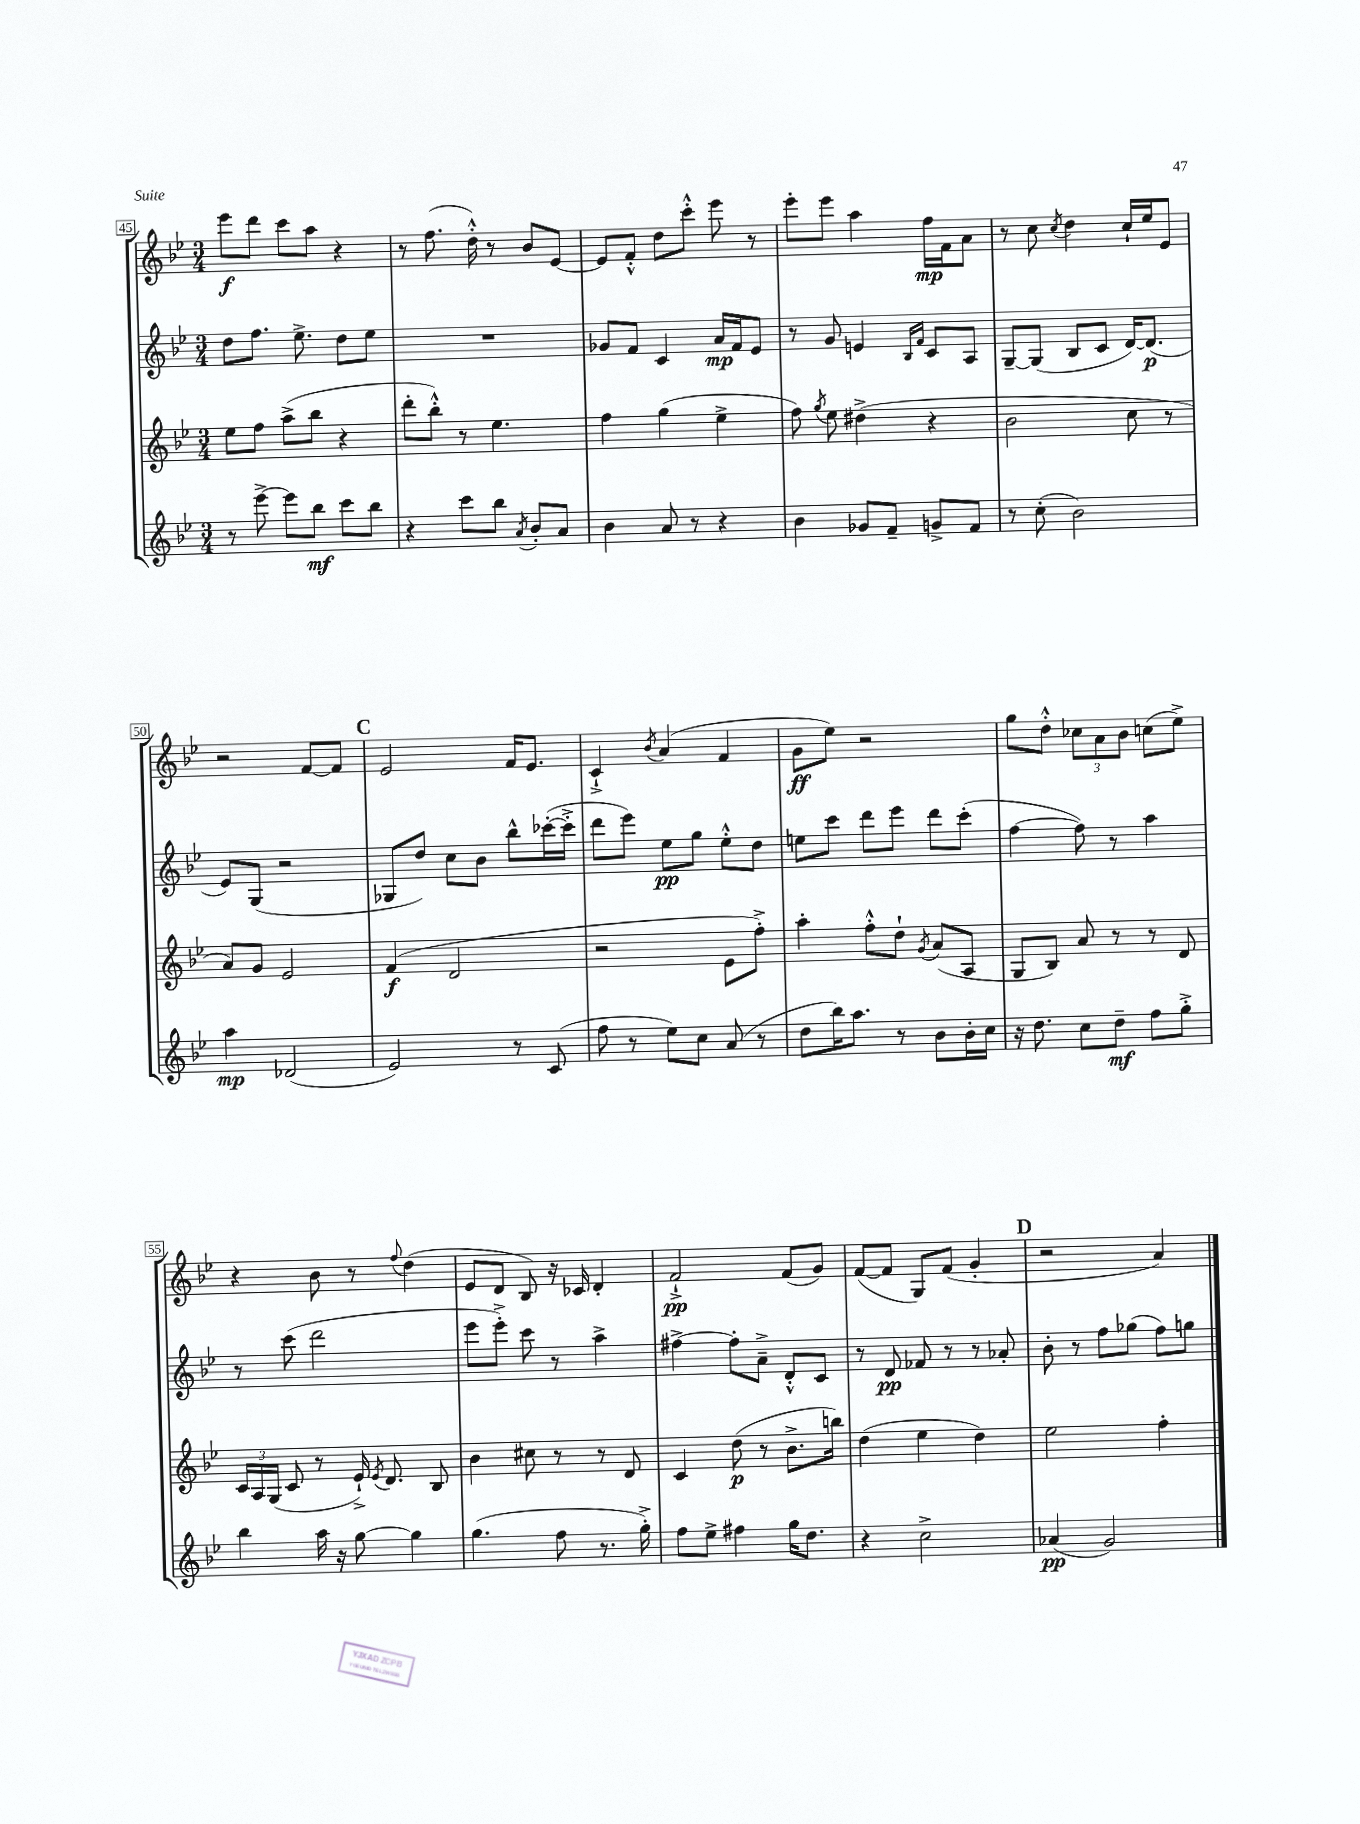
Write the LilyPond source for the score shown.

<<
\new StaffGroup <<
\new Staff = "s0" {
    \clef treble \key bes \major \numericTimeSignature \time 3/4
    \autoBeamOff ees'''8[\f d'''8] c'''8[ a''8] r4 |
    r8 f''8.( d''16-.-^) r8 bes'8[ ees'8]~ |
    ees'8[ f'8]-.-^ d''8[ c'''8]-.-^ ees'''8 r8 |
    ees'''8[-. ees'''8] a''4 f''16[\mp f'16 a'8] |
    r8 c''8 \acciaccatura { c''8 } d''4 c''16[-! ees''16 ees'8] |
    r2 f'8[~ f'8] |
    \mark \markup { \bold "C" } ees'2 f'16[ ees'8.] |
    c'4-!-> \acciaccatura { bes'8 } a'4( f'4 |
    g'8[\ff ees''8]) r2 |
    g''8[ d''8]-.-^ \tuplet 3/2 { ces''8[ a'8 bes'8] } c''8[( ees''8]->) |
    r4 bes'8 r8 \appoggiatura { f''8 } d''4( |
    ees'8[ d'8] bes8) r16 ces'16 d'4-. |
    f'2-!->\pp f'8[( g'8]) |
    f'8[~( f'8] g8[) f'8]( g'4-. |
    \mark \markup { \bold "D" } r2 a'4) \bar "|." |
}
\new Staff = "s1" {
    \clef treble \key bes \major \numericTimeSignature \time 3/4
    \autoBeamOff d''8[ f''8.] ees''8.-> d''8[ ees''8] |
    R2. |
    ges'8[ f'8] c'4 a'16[\mp f'16 ees'8] |
    r8 g'8 e'4 \grace { bes16[ f'16] } c'8[ a8] |
    g8[~-- g8]( bes8[ c'8] d'16[~) d'8.]\p( |
    ees'8[) g8]( r2 |
    \mark \markup { \bold "C" } ges8[ d''8]) c''8[ bes'8] bes''8[-^ ces'''16~-.( ces'''16]-.-> |
    d'''8[ ees'''8]) ees''8[\pp g''8] ees''8[-.-^ d''8] |
    e''8[ c'''8] d'''8[ ees'''8] d'''8[ c'''8]-.( |
    f''4~ f''8) r8 a''4 |
    r8 c'''8( d'''2 |
    ees'''8[ ees'''8]-.->) c'''8 r8 a''4-> |
    fis''4~-> fis''8[-. a'8]---> d'8[-.-^ c'8] |
    r8 d'8\pp fes'8 r8 r8 aes'8-. |
    \mark \markup { \bold "D" } bes'8-. r8 f''8[ ges''8]( f''8[) g''8] \bar "|." |
}
\new Staff = "s2" {
    \clef treble \key bes \major \numericTimeSignature \time 3/4
    \autoBeamOff ees''8[ f''8] a''8[->( bes''8] r4 |
    d'''8[-. bes''8]-.-^) r8 ees''4. |
    f''4 g''4( ees''4-> |
    f''8) \acciaccatura { g''8 } ees''8 dis''4->( r4 |
    bes'2 c''8 r8 |
    a'8[) g'8] ees'2 |
    \mark \markup { \bold "C" } f'4\f( d'2 |
    r2 ees'8[ f''8]-.->) |
    a''4-. f''8[-.-^ d''8]-! \acciaccatura { g'8 } a'8[( a8] |
    g8[ bes8]) a'8 r8 r8 d'8 |
    \tuplet 3/2 { c'16[ a16 g16]( } c'8 r8 ees'16-!->) \acciaccatura { ees'8 } d'8. bes8 |
    bes'4 cis''8 r8 r8 d'8 |
    c'4 d''8\p( r8 bes'8.[-> b''16]) |
    d''4( ees''4 d''4) |
    \mark \markup { \bold "D" } ees''2 f''4-. \bar "|." |
}
\new Staff = "s3" {
    \clef treble \key bes \major \numericTimeSignature \time 3/4
    \autoBeamOff r8 ees'''8~-> ees'''8[ bes''8]\mf c'''8[ bes''8] |
    r4 c'''8[ bes''8] \acciaccatura { a'8 } bes'8[-. a'8] |
    bes'4 a'8 r8 r4 |
    bes'4 ges'8[ f'8]-- g'8[-> f'8] |
    r8 c''8-.( bes'2) |
    a''4\mp des'2( |
    \mark \markup { \bold "C" } ees'2) r8 c'8( |
    f''8 r8 ees''8[) c''8] a'8( r8 |
    d''8[ bes''16) a''8.] r8 bes'8[ bes'16-. c''16] |
    r16 d''8. c''8[ d''8]--\mf f''8[ g''8]-.-> |
    bes''4 a''16 r16 g''8~ g''4 |
    g''4.( f''8 r8. g''16-.->) |
    f''8[ ees''8]-> fis''4 g''16[ d''8.] |
    r4 c''2-> |
    \mark \markup { \bold "D" } aes'4\pp( g'2) \bar "|." |
}
>>
>>
\layout { \context { \Score currentBarNumber = #45 \override BarNumber.stencil = #(make-stencil-boxer 0.1 0.3 ly:text-interface::print) } }
